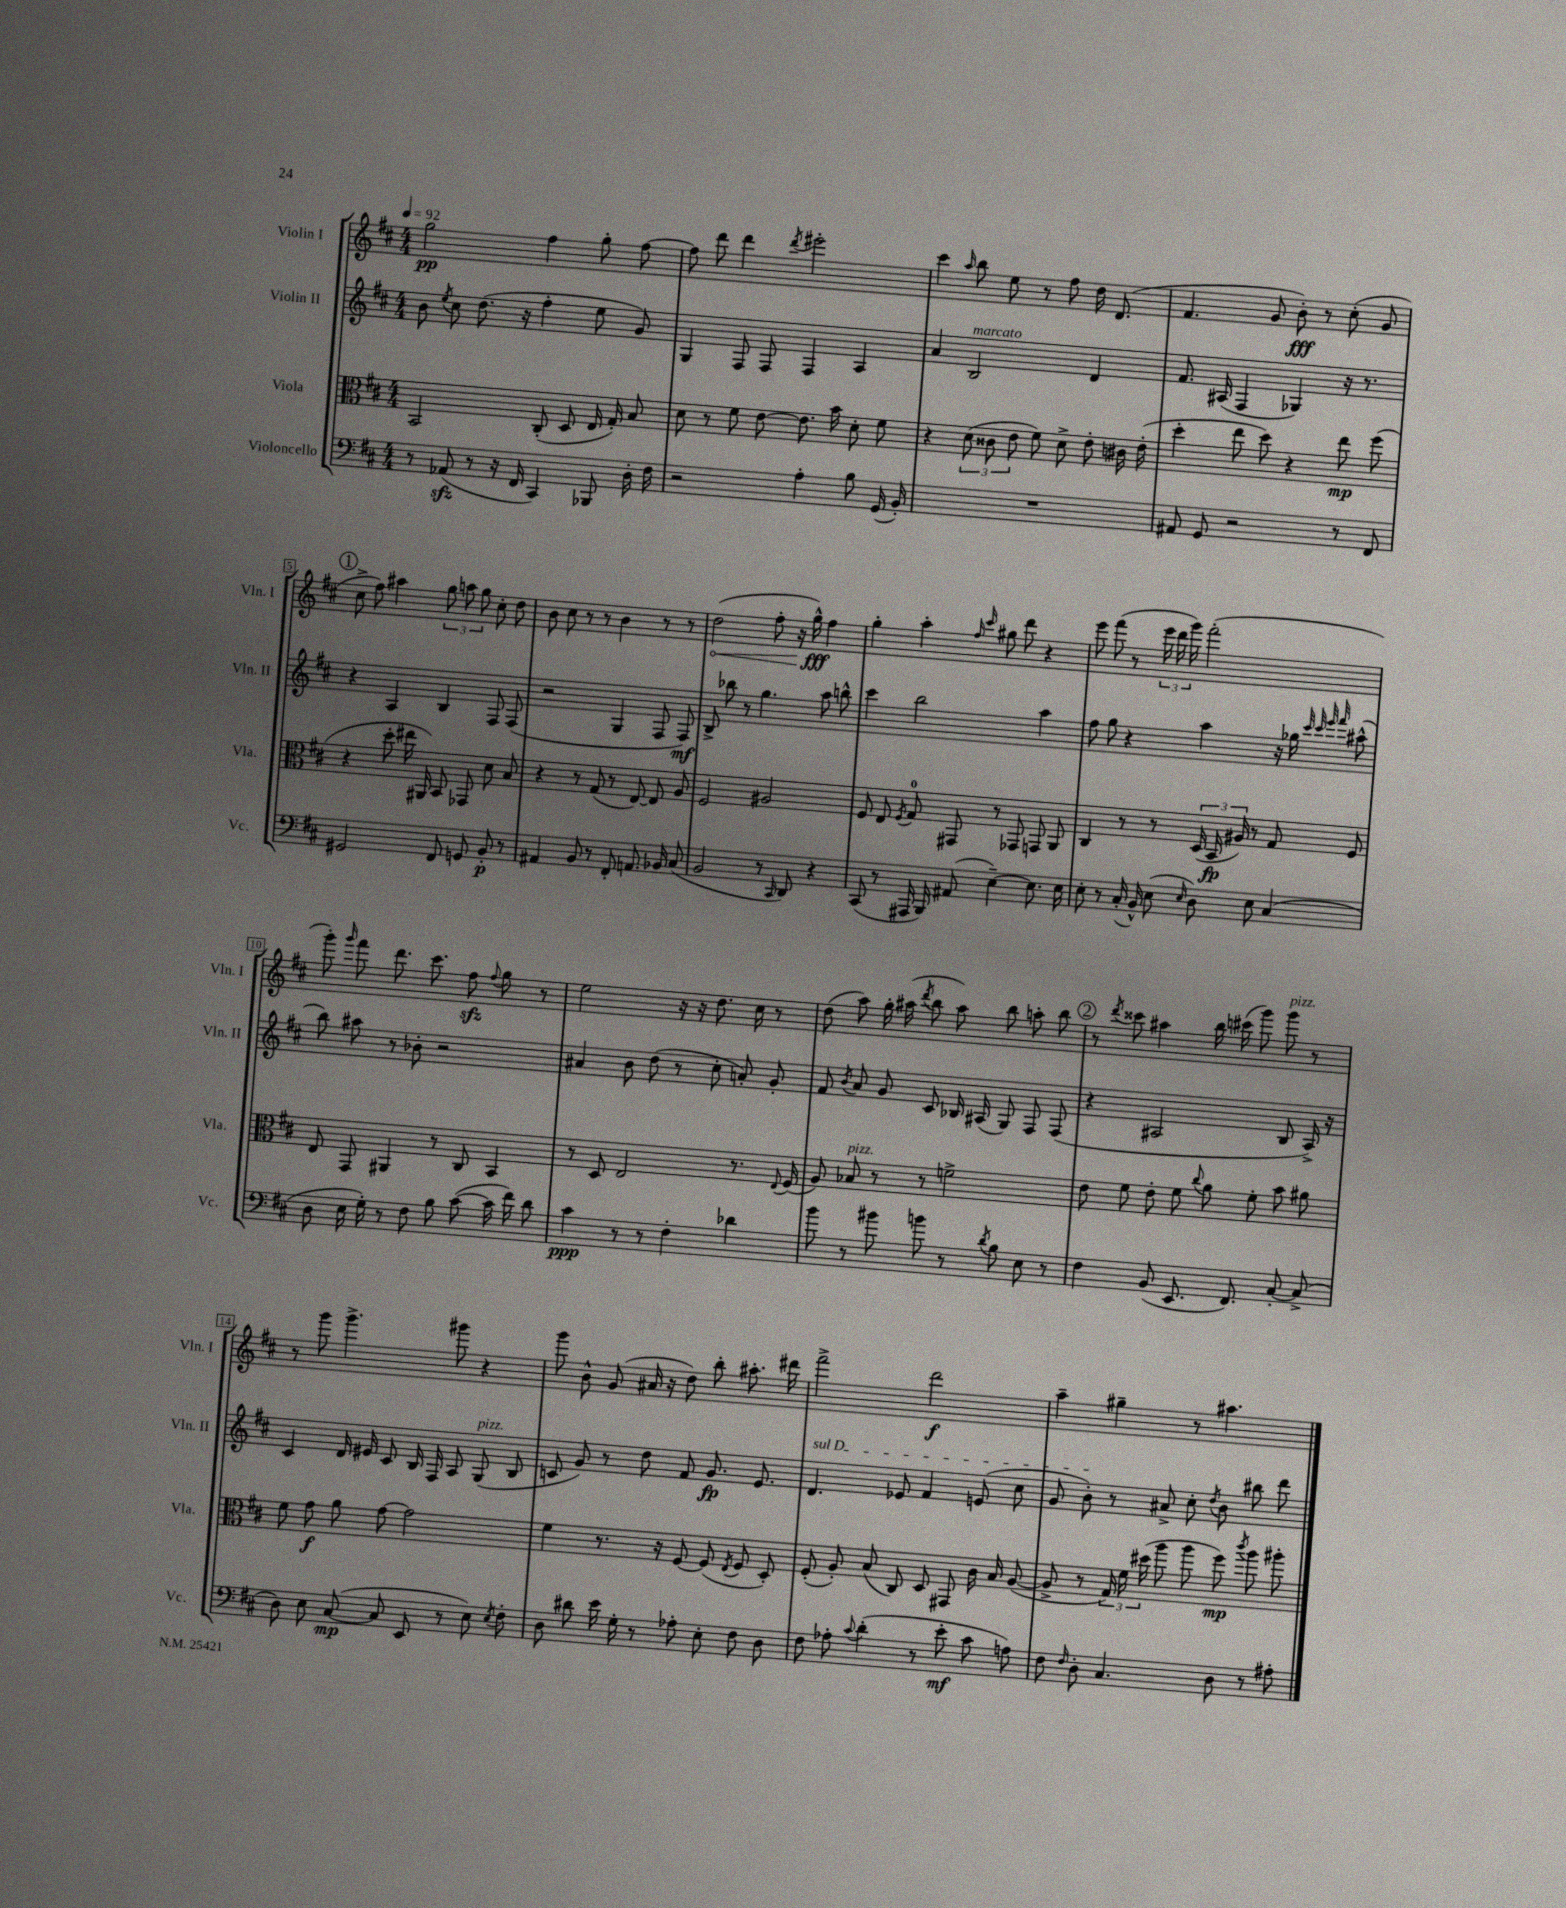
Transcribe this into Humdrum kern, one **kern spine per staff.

**kern	**kern	**kern	**kern
*staff4	*staff3	*staff2	*staff1
*clefF4	*clefC3	*clefG2	*clefG2
*k[f#c#]	*k[f#c#]	*k[f#c#]	*k[f#c#]
*M4/4	*M4/4	*M4/4	*M4/4
*MM92	*MM92	*MM92	*MM92
8r	2BB	8b	2gg
.	.	8qee	.
(8AA-	.	8cc#	.
8r	.	(8.dd	.
16r	.	.	.
16FF#	.	16r	.
4CC#)	(8C#'	4ff#'	4ff#
.	8D	.	.
8BBB-	16E	8ee	8gg'
.	16G')	.	.
16D'	8B	8g)	[8ff#
16F#	.	.	.
=	=	=	=
2r	8d	4G	8ff#]
.	8r	.	8ddd
.	8f#	8F#	4ddd
.	[8e	8F#	.
.	.	.	8qddd
4A'	8.e]	4F#	2eee#'
.	16b	.	.
8B	8d'	4A	.
(16GG	8f#	.	.
16BB')	.	.	.
=	=	=	=
1r	4r	4a	4ccc#
.	.	.	16qqaa
.	(12d	2B	8bb
.	12c##	.	.
.	.	.	8ee
.	12e	.	.
.	8f#)	.	8r
.	8d^	.	8ff#
.	8e'	4d	16dd
.	.	.	(8.d
.	16c#	.	.
.	(16e'	.	.
=	=	=	=
8AA#	4dd'	8.f#	4.f#
8GG	.	.	.
.	.	(16A#	.
2r	8ee	4F#	.
.	8dd)	.	8g
.	4r	4G-)	8b')
.	.	.	8r
8r	8ee	16r	(8cc#'
.	.	8.r	.
8FF#	(8ff#	.	8g
=	=	=	=
2GG#	4r	4r	8cc#^
.	.	.	8ff#)
.	8dd'	4A	4aa#
.	16ee#	.	.
.	16AA#)	.	.
8FF#	8BB	4B	12gg
.	.	.	12aa
8GG	8GG-	.	.
.	.	.	12gg
8BB'	8d	8F#	8cc#'
8r	8B	(8F#	8dd
=	=	=	=
4AA#	4r	2r	8b
.	.	.	8cc#
8BB	8r	.	8r
8r	(8G	.	8r
8FF#'	8r	4G	4b
8.AA	[8E)	.	.
.	8E]	8F#	8r
16BB-	.	.	.
(8C#	8A	8F#)	8r
=	=	=	=
2BB	2F#	8B^	(2dd
.	.	8bb-	.
.	.	8r	.
.	.	4.gg	.
8r	2A#	.	8ff#'
16qqCC#	.	.	.
8DD)	.	.	16r
.	.	.	16gg^^)
4r	.	8aa	4ff#
.	.	8bb^^	.
=	=	=	=
(8CC#	8F#	4ccc#	4gg'
8r	8E	.	.
.	8qF#	.	.
16AAA#	8G	2bb	4aa'
16BBB)	.	.	.
(8AA#	8GG#	.	.
.	.	.	16qqff#
.	.	.	16qqccc#
[4E~)	8r	.	8gg#
.	8GG-	.	8ddd
8.E]	8GG	4aa	4r
.	8AA	.	.
16E	.	.	.
=	=	=	=
8E'	4C#	8ff#	8eee
8r	.	8gg	(8fff#
(16C#'	8r	4r	8r
16BB^^)	.	.	.
(8E	8r	.	24eee
.	.	.	24ddd
.	.	.	24ggg)
16qqE	.	.	.
8D)	(24D	4aa	(2fff#'
.	24BB	.	.
.	24A#)	.	.
8E	8r	.	.
(4C#	8G	16r	.
.	.	16gg-	.
.	.	32qqccc#	.
.	.	32qqccc#	.
.	.	32qqeee	.
.	.	32qqfff#	.
.	8F#	(8aa#^^	.
=	=	=	=
8D	8E	8bb)	8ggg')
.	.	.	16qqggg
16E	8GG	8aa#	8fff#
16G')	.	.	.
8r	4AA#	8r	8.ddd
8F#	.	8b-'	.
.	.	.	8.ccc#
8B	8r	2r	.
([8c#	8C#	.	8ff#
.	.	.	8qqff#
16c#]	4BB	.	8gg
16f#)	.	.	.
8d	.	.	8r
=	=	=	=
4c#	8r	4a#	2ee
.	8D	.	.
8r	2E	8b	.
8r	.	(8dd	.
4F#'	.	8r	16r
.	.	.	16r
.	.	8cc#'	8.dd
4d-	8.r	8a')	.
.	.	.	16cc#
.	.	8g'	8r
.	8qqE	.	.
.	(16F#	.	.
=	=	=	=
8b	8A)	8f#	(8dd
.	.	8qb	.
8r	8B-	8a	8aa)
8b#	8r	8g	16gg'
.	.	.	(16aa#
.	.	.	8qddd
8b	8r	8c#	8bb
8r	2f^	16B-	8aa#)
.	.	(16A#	.
8qd	.	.	.
8B	.	8G)	8bb
8E	.	8F#	8aa'
8r	.	(8F#	8bb
=	=	=	=
4F#	8e	4r	8r
.	.	.	8qddd
.	8f#	.	8ccc##
(8BB	8e'	2A#	4aa#
8.EE	8f#	.	.
.	8qqcc#	.	.
.	8a	.	16bb
8.FF#)	.	.	(16ccc#
.	8f#'	.	8ggg)
[8C#'	8b	8B	8ggg
(8C#^]	8a#	16A#^)	8r
.	.	16r	.
=	=	=	=
8D)	8f#	4c#	8r
8E	8g	.	8ggg
([8C#	8a	16d	4.ggg^
.	.	16e#	.
8C#]	[8g	8c#	.
8EE	2g]	16B	.
.	.	16F#	.
8r	.	8A	8ggg#
8E)	.	(8G	4r
8qE	.	.	.
8F#'	.	8B	.
=	=	=	=
8D	4f#	8c	8ggg
8d#	.	8g)	8b^^
16e	8.r	8r	(8g
16G'	.	.	.
8r	.	8dd	16a#
.	16r	.	16r
8A-'	[8F#	8f#	8dd)
8E'	(8F#]	8.g	8bb'
.	8qE	.	.
8F#	8F#	.	8.aa#'
.	.	8.e	.
8D	8D')	.	.
.	.	.	16ddd#
=	=	=	=
8F#	(8F#'	4.d	2fff#^
8A-'	8A')	.	.
8qqc#	.	.	.
(4d'	(8B	.	.
.	8C#)	8e-	.
8r	8D	4f#	2ddd
8e'	8GG#	.	.
8c#	16c#	(8e	.
.	16B	.	.
8A)	([8A	8cc#	.
=	=	=	=
8F#	8A^]	8g	4aa~
16qqF#	.	.	.
8D'	8r	8b')	.
4.C#	24G)	8r	4gg#~
.	24f#	.	.
.	(24dd#	.	.
.	8aa	8a#^	.
.	8aa	8cc#'	8r
.	.	8qdd	.
8D	8ff#)	8b	4.aa#
.	8qccc#	.	.
8r	8aa	8bb#	.
8A#'	8aa#'	8ddd	.
==	==	==	==
*-	*-	*-	*-
